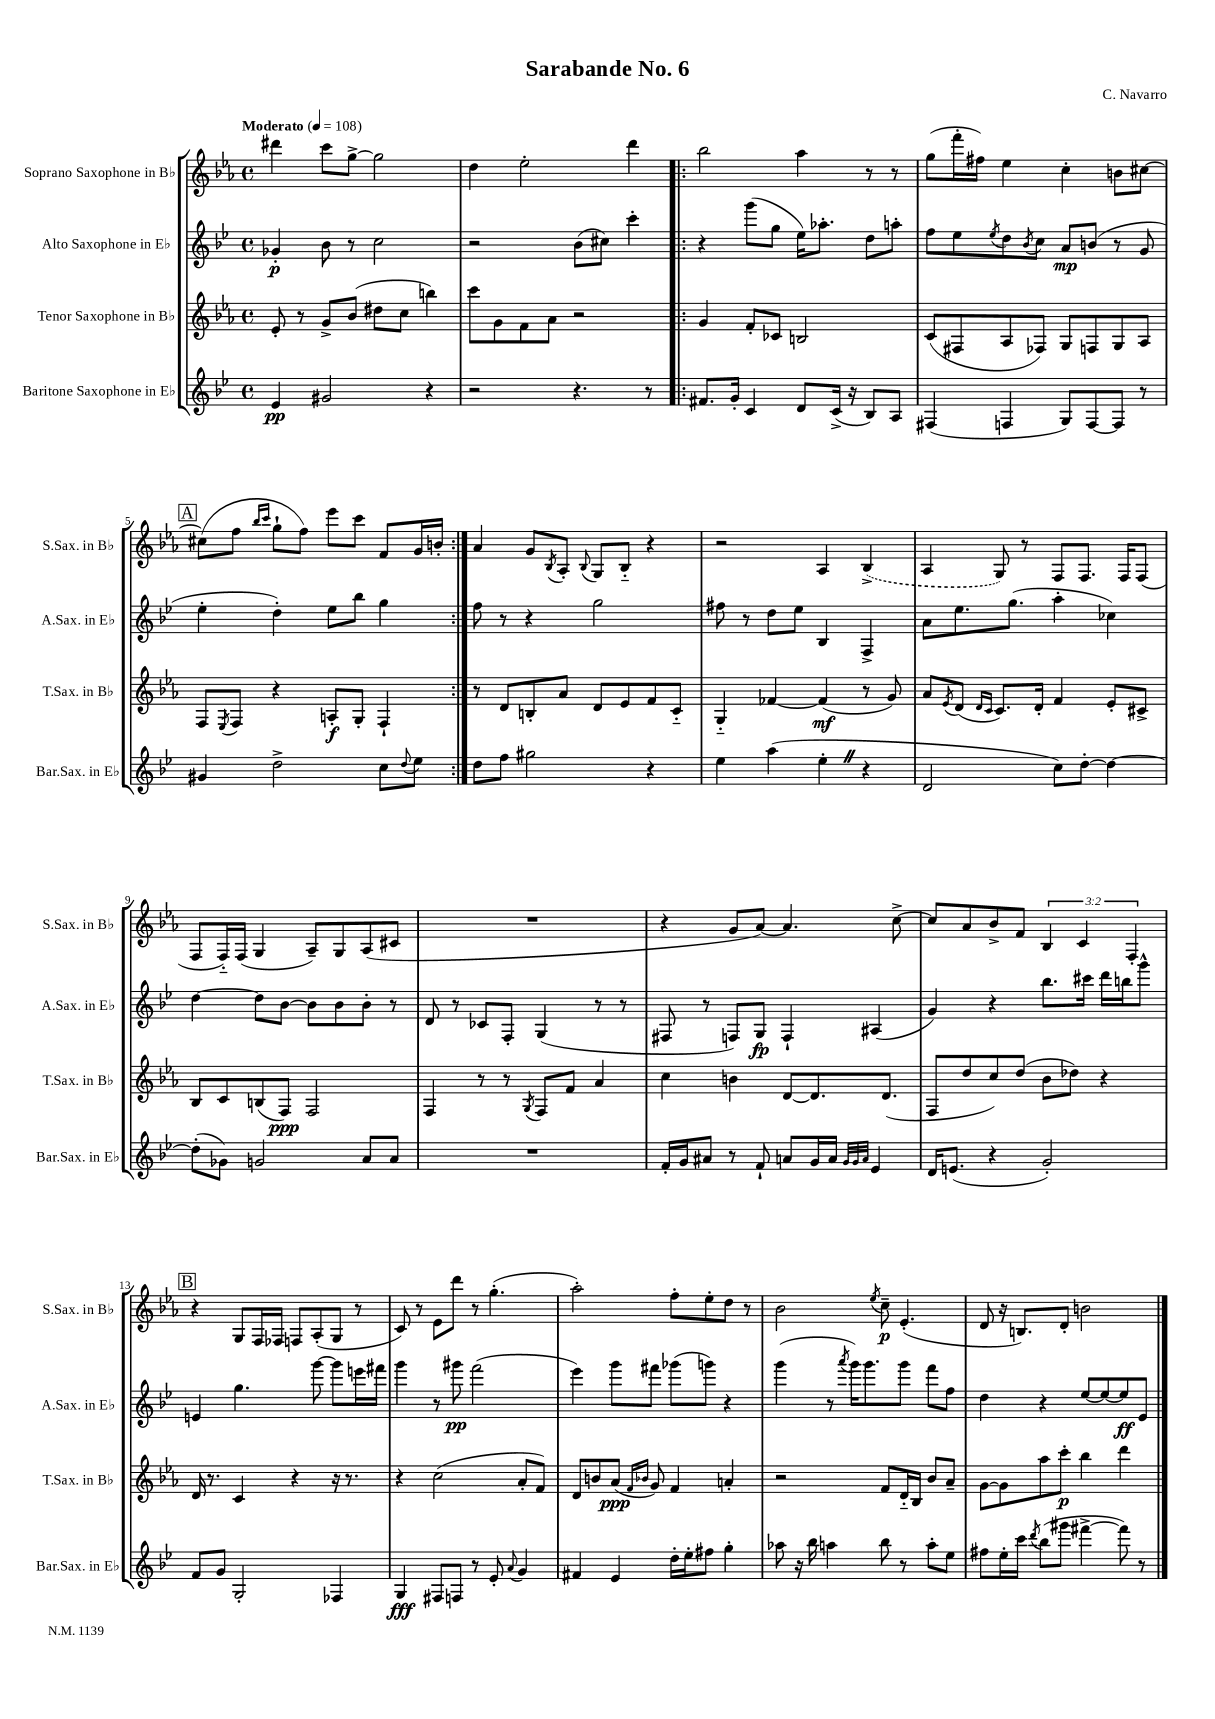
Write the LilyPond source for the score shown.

\header { title = "Sarabande No. 6" composer = "C. Navarro" }
<<
\new StaffGroup <<
\new Staff = "s0" \with { instrumentName = "Soprano Saxophone in Bb" shortInstrumentName = "S.Sax. in Bb" } {
    \clef treble \key ees \major \defaultTimeSignature \time 4/4 \override Staff.TupletNumber.text = #tuplet-number::calc-fraction-text \tempo "Moderato" 4 = 108
    dis'''4 c'''8 g''8~-> g''2 |
    d''4 ees''2-. d'''4 |
    \repeat volta 2 { bes''2 aes''4 r8 r8 |
    g''8( f'''16-. fis''16) ees''4 c''4-. b'8 cis''8~ |
    \mark \markup { \box "A" } cis''8( f''8 \grace { bes''16 c'''16 } g''8-! f''8) ees'''8 c'''8 f'8 g'16 b'16-. | }
    aes'4 g'8 \acciaccatura { bes8 } aes8-. \appoggiatura { bes8 } g8 bes8-_ r4 |
    r2 aes4 \once \slurDashed bes4->( |
    aes4 g8) r8 f8 f8. f16 f8( |
    f8 f16-_) f16( g4 aes8--) g8 aes8( cis'8 |
    R1 |
    r4 g'8 aes'8~) aes'4. c''8~-> |
    c''8 aes'8 bes'8-> f'8 \tuplet 3/2 { bes4 c'4 f4-. } |
    \mark \markup { \box "B" } r4 g8 f16 fes16 f8 aes8-.( g8 r8 |
    c'8) r8 ees'8 d'''8 r8 g''4.-.( |
    aes''2-.) f''8-. ees''8-. d''8 r8 |
    bes'2 \acciaccatura { ees''8 } c''8--\p ees'4.-.( |
    d'8 r16 b8.) d'8-. b'2 \bar "|." |
}
\new Staff = "s1" \with { instrumentName = "Alto Saxophone in Eb" shortInstrumentName = "A.Sax. in Eb" } {
    \clef treble \key bes \major \defaultTimeSignature \time 4/4
    ges'4-.\p bes'8 r8 c''2 |
    r2 bes'8( cis''8) c'''4-. |
    \repeat volta 2 { r4 g'''8( g''8 ees''16) aes''8.-. d''8 a''8-. |
    f''8 ees''8 \acciaccatura { ees''8 } d''8 \acciaccatura { bes'8 } c''8 a'8\mp b'8( r8 g'8 |
    \mark \markup { \box "A" } ees''4-. d''4-.) ees''8 bes''8 g''4 | }
    f''8 r8 r4 g''2 |
    fis''8 r8 d''8 ees''8 bes4 f4-> |
    a'8 ees''8. g''8.( a''4-. ces''4) |
    d''4~ d''8 bes'8~ bes'8 bes'8 bes'8-. r8 |
    d'8 r8 ces'8 f8-. g4( r8 r8 |
    fis8 r8 f8) g8\fp f4-! ais4( |
    g'4) r4 bes''8. cis'''16 d'''16 b''16 g'''8-^ |
    \mark \markup { \box "B" } e'4 g''4. g'''8~ g'''8 e'''16 fis'''16 |
    g'''4 r8 gis'''8\pp f'''2( |
    ees'''4) g'''8 fis'''8 ges'''8( g'''8) r4 |
    g'''4( r8 \acciaccatura { a'''8 } g'''16) g'''8. g'''8 f'''8 f''8 |
    d''4 r4 ees''8~ ees''8~ ees''8\ff ees'8 \bar "|." |
}
\new Staff = "s2" \with { instrumentName = "Tenor Saxophone in Bb" shortInstrumentName = "T.Sax. in Bb" } {
    \clef treble \key ees \major \defaultTimeSignature \time 4/4
    ees'8-. r8 g'8-> bes'8( dis''8 c''8 b''4) |
    c'''8 g'8 f'8 aes'8 r2 |
    \repeat volta 2 { g'4 f'8-. ces'8 b2 |
    c'8( fis8 aes8 fes8) g8 f8 g8 aes8 |
    \mark \markup { \box "A" } f8 \acciaccatura { ees8 } f8 r4 a8-.\f g8-. f4-! | }
    r8 d'8 b8-. aes'8 d'8 ees'8 f'8 c'8-_ |
    g4-_ fes'4~ fes'4\mf( r8 g'8) |
    aes'8 \acciaccatura { ees'8 } d'8( \grace { d'16 c'16 } c'8.) d'16-. f'4 ees'8-. cis'8-> |
    bes8 c'8 b8( f8\ppp) f2 |
    f4 r8 r8 \acciaccatura { g8 } f8 f'8 aes'4 |
    c''4 b'4 d'8~ d'8. d'8.( |
    f8 d''8 c''8) d''8( bes'8 des''8) r4 |
    \mark \markup { \box "B" } d'16 r8. c'4 r4 r16 r8. |
    r4 c''2( aes'8-. f'8) |
    d'8 b'8 aes'8\ppp( \grace { f'16 bes'16 } g'8) f'4 a'4-. |
    r2 f'8 d'16-_ bes16 bes'8 aes'8-- |
    g'8~ g'8 aes''8 c'''8-.\p bes''4 d'''4 \bar "|." |
}
\new Staff = "s3" \with { instrumentName = "Baritone Saxophone in Eb" shortInstrumentName = "Bar.Sax. in Eb" } {
    \clef treble \key bes \major \defaultTimeSignature \time 4/4
    ees'4\pp gis'2 r4 |
    r2 r4. r8 |
    \repeat volta 2 { fis'8. g'16-. c'4 d'8 c'16->( r16 bes8) a8 |
    fis4( f4 g8) f8~ f8 r8 |
    \mark \markup { \box "A" } gis'4 d''2-> c''8 \appoggiatura { d''8 } ees''8 | }
    d''8 f''8 gis''2 r4 |
    ees''4 a''4( ees''4-. \once \override BreathingSign.text = \markup { \musicglyph "scripts.caesura.straight" } \breathe r4 |
    d'2 c''8) d''8~-. d''4~ |
    d''8-.( ges'8) g'2 a'8 a'8 |
    R1 |
    f'16-. g'16 ais'8 r8 f'8-! a'8 g'16 a'16 \grace { g'32 g'32 a'32 } ees'4 |
    d'16 e'8.( r4 g'2-.) |
    \mark \markup { \box "B" } f'8 g'8 g2-. fes4 |
    g4\fff fis8 f8 r8 ees'8-. \appoggiatura { a'8 } g'4 |
    fis'4 ees'4 d''16-. ees''16-. fis''8 g''4-. |
    aes''8 r16 bes''16 a''4 bes''8 r8 a''8-. ees''8 |
    fis''8 ees''16-. c'''16 \acciaccatura { d'''8 } bes''8( gis'''8 fis'''4~-> fis'''8) r8 \bar "|." |
}
>>
>>
